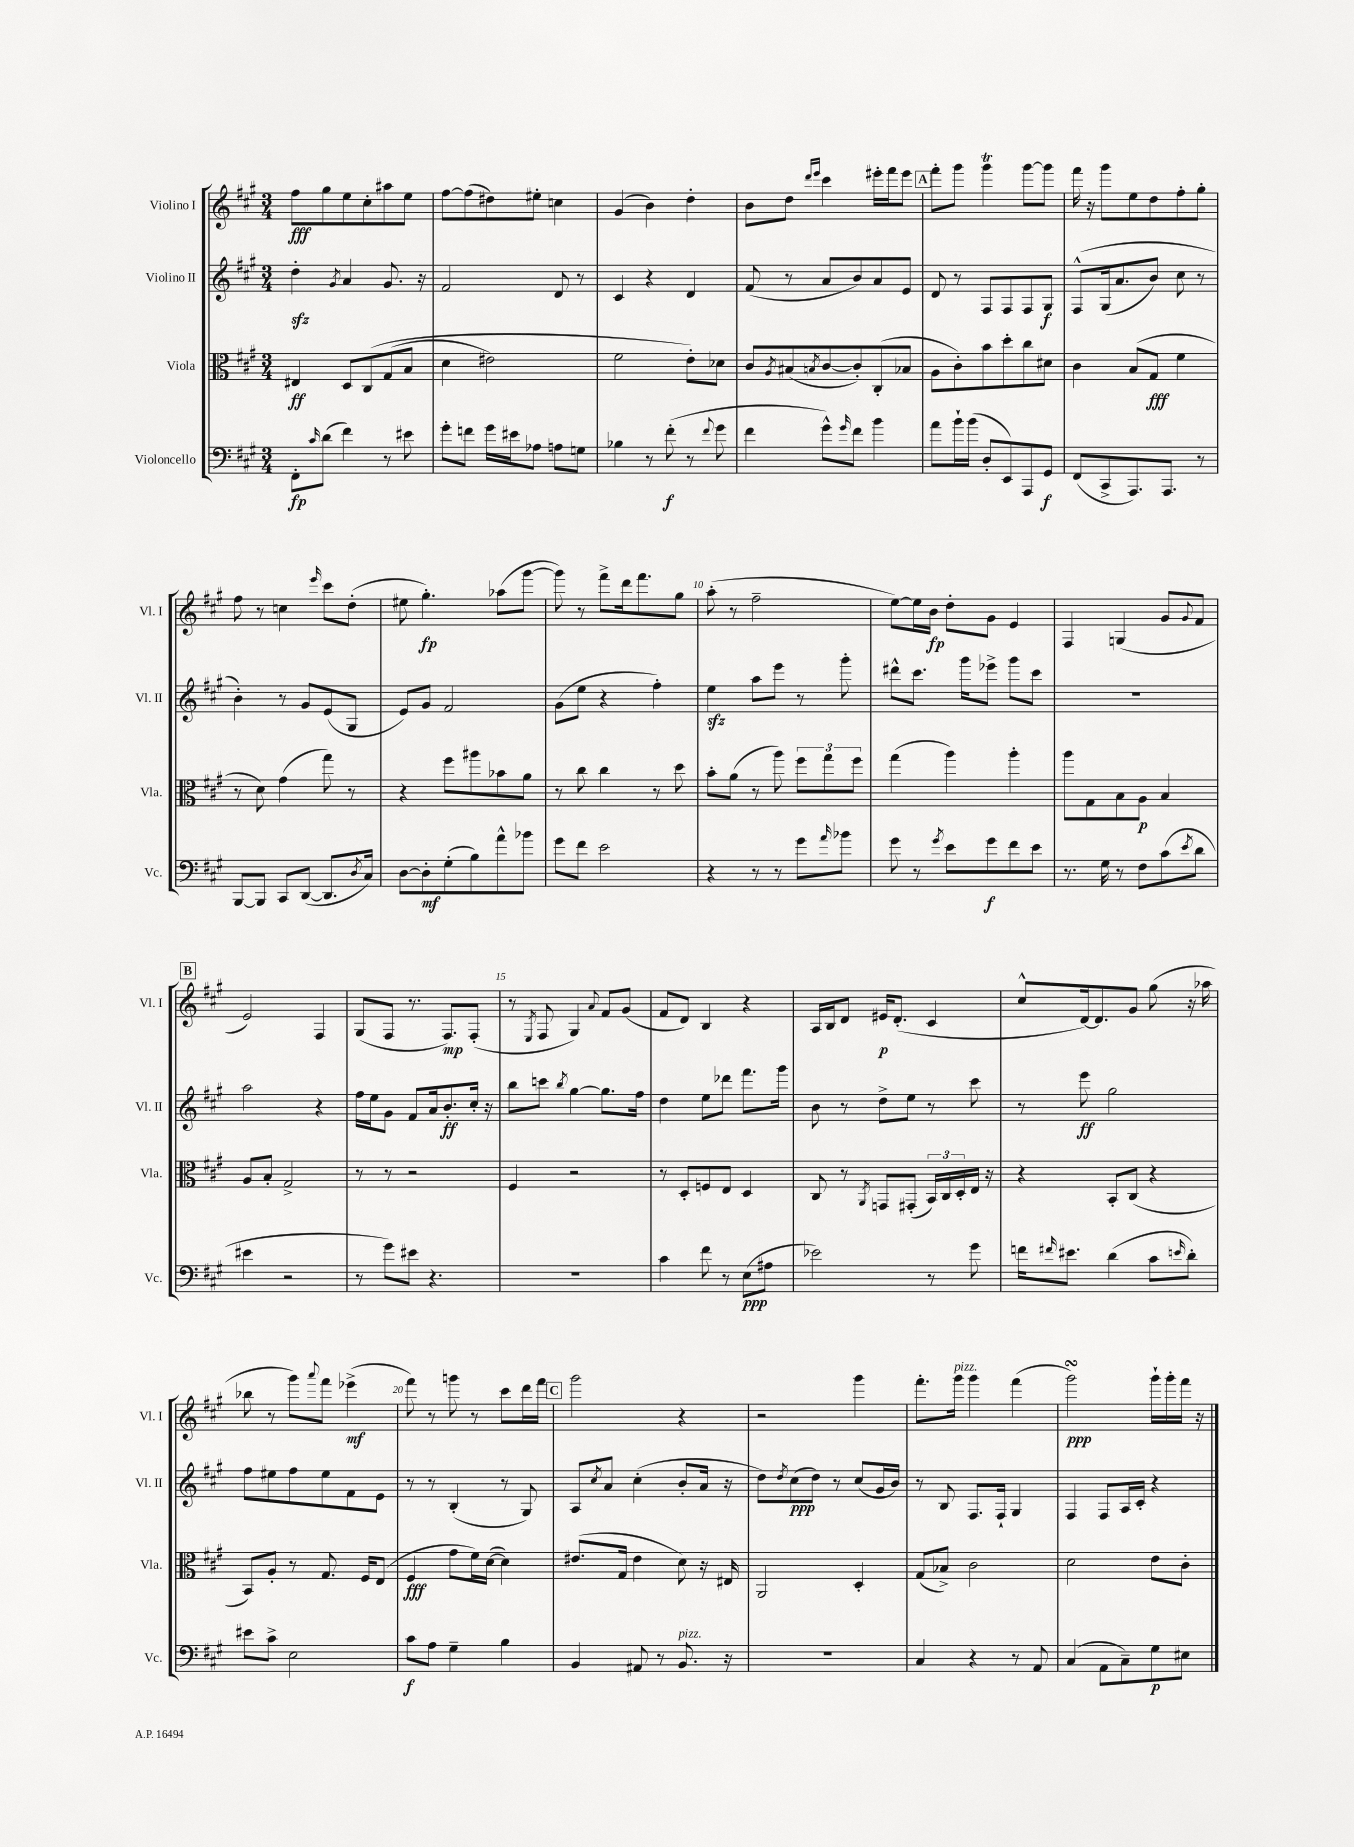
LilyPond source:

<<
\new StaffGroup <<
\new Staff = "s0" \with { instrumentName = "Violino I" shortInstrumentName = "Vl. I" } {
    \clef treble \key a \major \numericTimeSignature \time 3/4
    fis''8\fff gis''8 e''8 cis''8-. ais''8 e''8 |
    fis''8~ fis''8( dis''8) eis''8-. c''4 |
    gis'4( b'4) d''4-. |
    b'8 d''8 \grace { d'''16 e'''16 } cis'''4 eis'''16-. fis'''16 eis'''8 |
    \mark \markup { \box "A" } fis'''8-. gis'''8 gis'''4\trill gis'''8~ gis'''8 |
    fis'''16 r16 gis'''8 e''8 d''8 fis''8-. gis''8-. |
    fis''8 r8 c''4 \grace { e'''16 } cis'''8 d''8-.( |
    eis''8 gis''4.-.\fp) aes''8( gis'''8~ |
    gis'''8) r8 fis'''8-> d'''16 fis'''8. gis''8 |
    a''8-.( r8 fis''2-- |
    e''8~) e''16 b'16\fp d''8-. gis'8 e'4 |
    fis4 g4( gis'8 \appoggiatura { gis'8 } fis'8 |
    \mark \markup { \box "B" } e'2) fis4 |
    gis8( fis8 r8. fis8.\mp) fis8-.( |
    r8 \acciaccatura { e8 } fis8 gis4) \appoggiatura { a'8 } fis'8 gis'8( |
    fis'8 d'8) b4 r4 |
    a16 b16 d'8 eis'16\p d'8.-.( cis'4 |
    cis''8-^ d'16~) d'8. gis'8 gis''8( r16 aes''16 |
    bes''8 r8 gis'''8) \appoggiatura { a'''8 } fis'''8 ees'''4->\mf( |
    fis'''8) r8 g'''8 r8 cis'''8 d'''16 fis'''16 |
    \mark \markup { \box "C" } gis'''2 r4 |
    r2 gis'''4 |
    fis'''8.-. gis'''16^\markup { \italic "pizz." } gis'''4 fis'''4( |
    gis'''2\turn\ppp) gis'''16-! gis'''16-. fis'''16 r16 \bar "|." |
}
\new Staff = "s1" \with { instrumentName = "Violino II" shortInstrumentName = "Vl. II" } {
    \clef treble \key a \major \numericTimeSignature \time 3/4
    d''4-.\sfz \acciaccatura { gis'8 } a'4 gis'8. r16 |
    fis'2 d'8 r8 |
    cis'4 r4 d'4 |
    fis'8( r8 a'8 b'8) a'8 e'8 |
    \mark \markup { \box "A" } d'8 r8 fis8 fis8 fis8 gis8\f |
    fis8-^\( gis16( a'8. b'8) cis''8 r8 |
    b'4-.\) r8 gis'8 e'8( gis8 |
    e'8) gis'8 fis'2 |
    gis'8( e''8 r4 fis''4-.) |
    e''4\sfz a''8 e'''8 r8 gis'''8-. |
    dis'''8-^ cis'''8. gis'''16 ees'''8-> gis'''8 cis'''8 |
    R2. |
    \mark \markup { \box "B" } a''2 r4 |
    fis''16 e''16 gis'8 fis'8 a'16 b'8.-.\ff cis''16-. r16 |
    b''8 c'''8 \acciaccatura { b''8 } gis''4~ gis''8. fis''16 |
    d''4 e''8 des'''8 fis'''8. gis'''16 |
    b'8 r8 d''8-> e''8 r8 cis'''8 |
    r8 e'''8\ff gis''2 |
    fis''8 eis''8 fis''8 eis''8 fis'8 e'8 |
    r8 r8 b4-.( r8 gis8) |
    \mark \markup { \box "C" } a8 \acciaccatura { cis''8 } a'8 cis''4-.( b'8-. a'16 r16 |
    d''8) \acciaccatura { d''8 } cis''8\ppp( d''8) r8 cis''8( gis'16 b'16) |
    r8 b8 fis8. fis16-! gis4 |
    fis4 fis8 a16 cis'16-. r4 \bar "|." |
}
\new Staff = "s2" \with { instrumentName = "Viola" shortInstrumentName = "Vla." } {
    \clef alto \key a \major \numericTimeSignature \time 3/4
    eis4\ff d8 cis8\( gis8( b8 |
    d'4 eis'2) |
    fis'2 e'8-.\) des'8 |
    cis'8 \acciaccatura { a8 } bis8( \acciaccatura { b8 } cis'8~ cis'8-.) cis8-.( bes8 |
    \mark \markup { \box "A" } a8 cis'8-.) b'8 d''8-. cis''8 dis'8 |
    cis'4 b8( gis8\fff fis'4 |
    r8 d'8) gis'4( gis''8) r8 |
    r4 fis''8 ais''8 bes'8 a'8 |
    r8 cis''8 cis''4 r8 d''8 |
    b'8-. a'8( r8 a''8) \tuplet 3/2 { fis''8 gis''8 fis''8 } |
    gis''4( a''4) a''4-. |
    a''8 gis8 b8 a8\p b4 |
    \mark \markup { \box "B" } a8 b8-. gis2-> |
    r8 r8 r2 |
    fis4 r2 |
    r8 d8-. f8 e8 d4 |
    cis8 r8 \acciaccatura { a,8 } g,8 gis,8-.( \tuplet 3/2 { b,16) cis16 d16-. } e16 r16 |
    r4 b,8-. cis8( r4 |
    b,8) a8-. r8 gis8. fis16 e8( |
    fis4\fff gis'8 fis'16) d'16~( d'4) |
    \mark \markup { \box "C" } eis'8.( gis16 eis'4 d'8) r16 eis16 |
    a,2 d4-. |
    gis8( bes8->) cis'2 |
    d'2 e'8 cis'8-. \bar "|." |
}
\new Staff = "s3" \with { instrumentName = "Violoncello" shortInstrumentName = "Vc." } {
    \clef bass \key a \major \numericTimeSignature \time 3/4
    fis,8-.\fp \grace { cis'16 } d'8( fis'4) r8 eis'8 |
    gis'8-. f'8 gis'16 eis'16 aes8 a8 g8 |
    bes4 r8 fis'8-.\f( r8 \appoggiatura { fis'8 } gis'8 |
    fis'4 gis'8-^) \grace { gis'16 } fis'8 b'4 |
    \mark \markup { \box "A" } a'8 b'16-! b'16( d8-. e,8) a,,8 gis,8\f |
    fis,8( cis,8-> a,,8.) a,,8. r8 |
    b,,8~ b,,8 cis,8 d,8~( d,8. \acciaccatura { d8 } cis16) |
    d8~ d8-.\mf gis8-.( b8) a'8-^ bes'8 |
    gis'8 fis'8 e'2 |
    r4 r8 r8 gis'8 \grace { a'16 } bes'8 |
    gis'8 r8 \acciaccatura { gis'8 } e'8 gis'8\f fis'8 e'8 |
    r8. gis16 r8 fis8 cis'8( \acciaccatura { e'8 } d'8 |
    \mark \markup { \box "B" } eis'4 r2 |
    r8 gis'8) eis'8 r4. |
    R2. |
    cis'4 fis'8 r8 e8\ppp( ais8 |
    ees'2) r8 gis'8 |
    f'16 \grace { fis'16 } eis'8. d'4( cis'8 \grace { e'16 } d'8-.) |
    eis'8 cis'8-> e2 |
    cis'8\f a8 gis4-- b4 |
    \mark \markup { \box "C" } b,4 ais,8 r8 b,8.^\markup { \italic "pizz." } r16 |
    R2. |
    cis4 r4 r8 a,8 |
    cis4( a,8 cis8--) gis8\p eis8 \bar "|." |
}
>>
>>
\layout { \context { \Score \override BarNumber.break-visibility = ##(#f #t #t) barNumberVisibility = #(every-nth-bar-number-visible 5) } }
